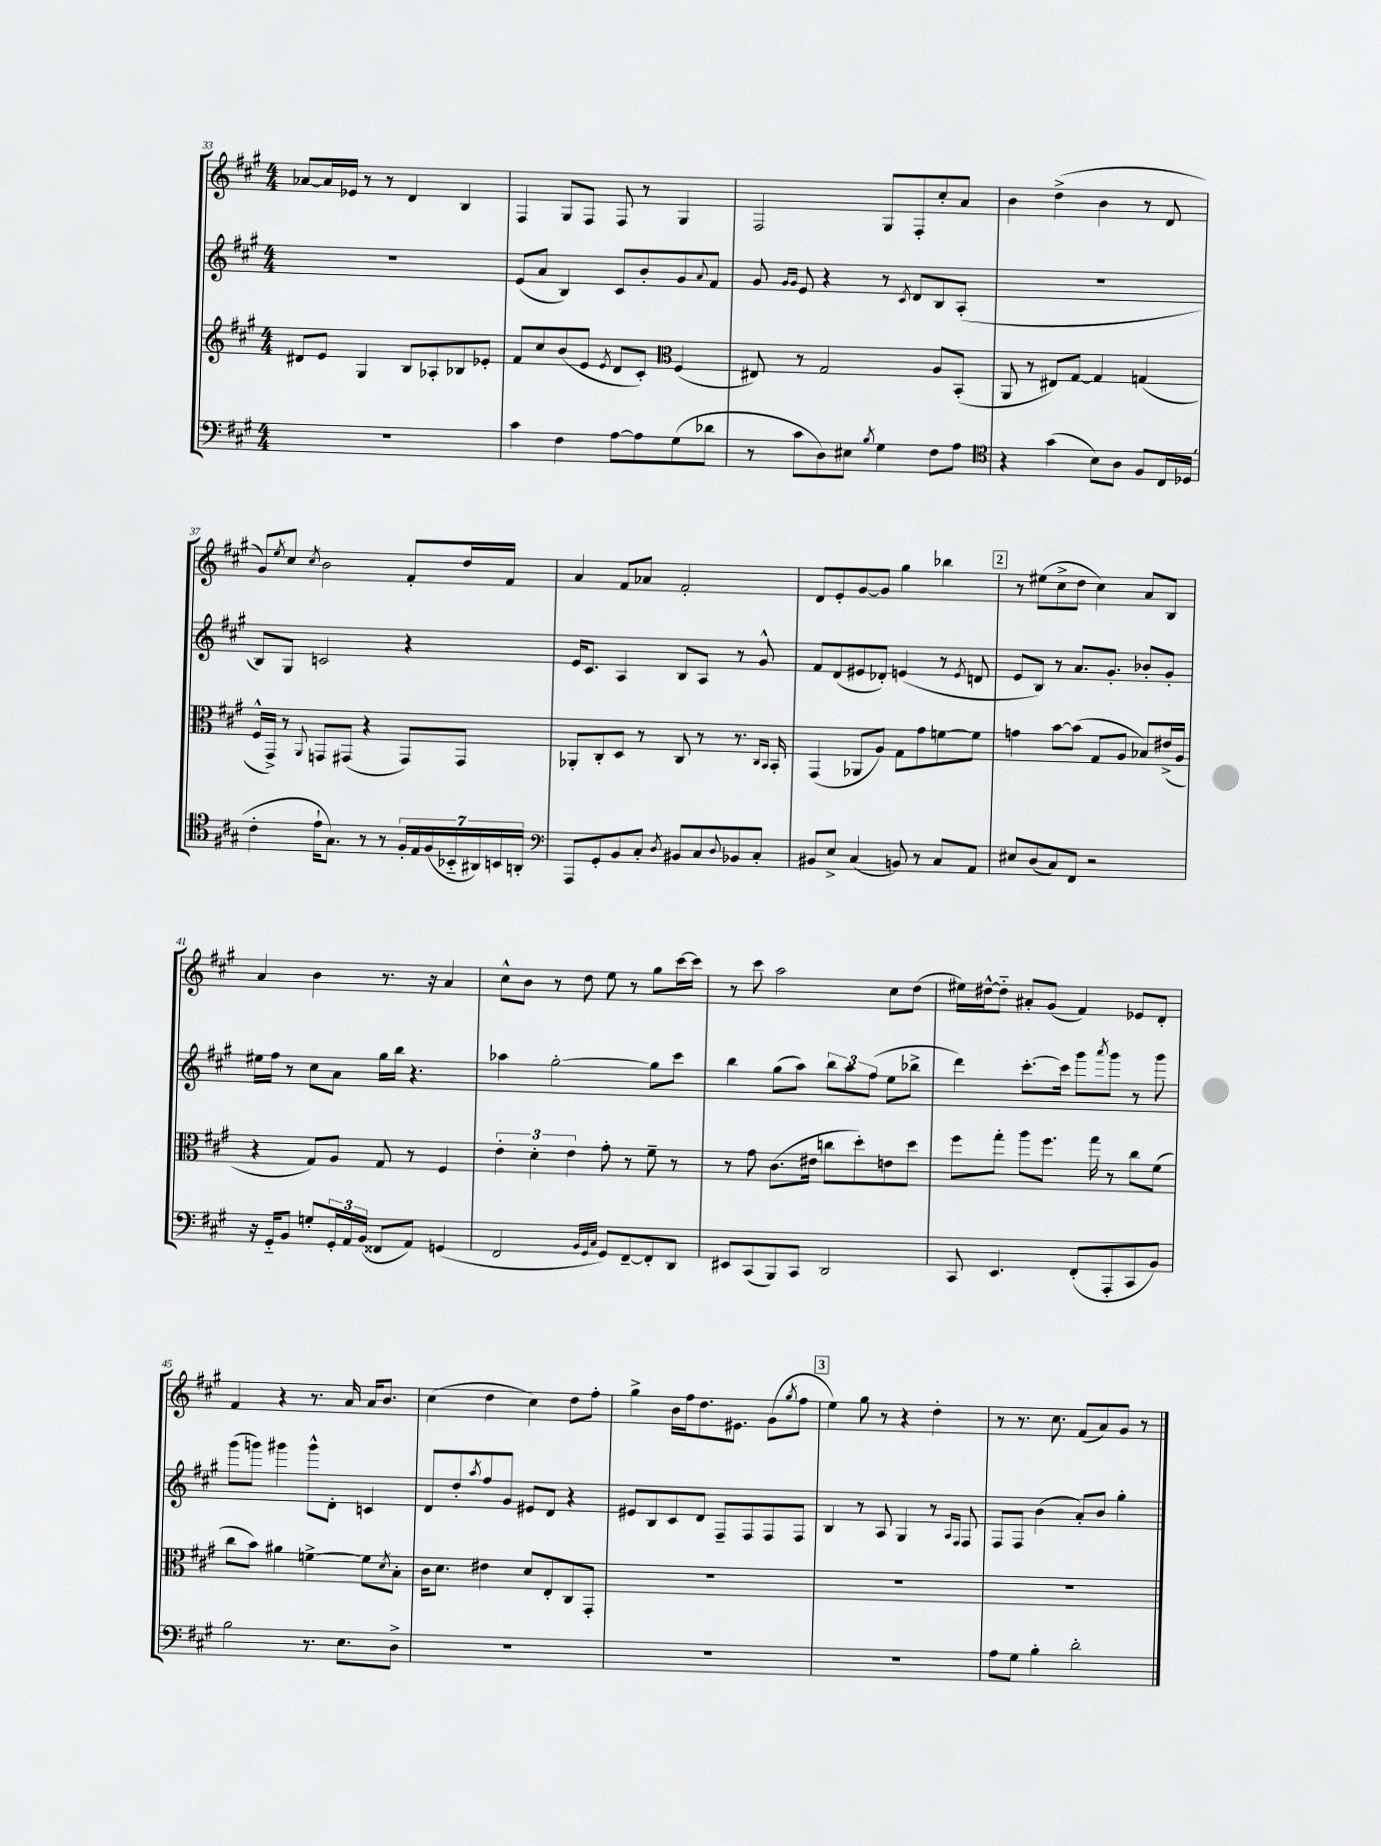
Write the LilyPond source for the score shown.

<<
\new StaffGroup <<
\new Staff = "s0" {
    \clef treble \key a \major \numericTimeSignature \time 4/4
    aes'8~ aes'16 ees'16 r8 r8 d'4 b4 |
    fis4 gis8 fis8 fis8 r8 gis4 |
    fis2 gis8 fis8-. cis''8-. a'8 |
    b'4 d''4->( b'4 r8 d'8 |
    gis'8) \acciaccatura { e''8 } cis''8 \acciaccatura { cis''8 } b'2 fis'8-. d''16 fis'16 |
    a'4 fis'8 aes'8 fis'2-. |
    d'8 e'8-. gis'8~ gis'8 gis''4 bes''4 |
    \mark \markup { \box "2" } r8 eis''8( cis''8-> d''8 cis''4) a'8 b8 |
    a'4 b'4 r8. r16 a'4 |
    cis''8-^ b'8 r8 d''8 e''8 r8 gis''8 cis'''16~ cis'''16 |
    r8 cis'''8 a''2 cis''8 d''8( |
    eis''16) dis''16~-^ dis''8-_ ais'8-. gis'8( fis'4) ees'8 d'8-. |
    fis'4 r4 r8. a'16 a'16 b'8. |
    cis''4( d''4 cis''4) d''8 fis''8-. |
    gis''4-> b'16 fis''16 d''8. eis'8. gis'8( \acciaccatura { gis''8 } fis''8 |
    \mark \markup { \box "3" } e''4) gis''8 r8 r4 d''4-. |
    r8 r8. cis''8. fis'8( a'8) gis'8 r8 \bar "|." |
}
\new Staff = "s1" {
    \clef treble \key a \major \numericTimeSignature \time 4/4
    R1 |
    e'8( a'8 b4) cis'8 b'8-. gis'8 \appoggiatura { a'8 } fis'8 |
    gis'8 \grace { gis'16 gis'16 } e'8 r4 r8 \acciaccatura { cis'8 } d'8 b8 a8-.( |
    R1 |
    b8) gis8 c'2 r4 |
    e'16 cis'8. a4 b8 a8 r8 gis'8-^ |
    fis'8 d'8( eis'8 des'8-.) e'4( r8 \acciaccatura { e'8 } d'8 |
    \mark \markup { \box "2" } e'8 b8) r8 a'8. gis'8.-. bes'8-. gis'8-. |
    eis''16 fis''16 r8 cis''8 a'8 gis''16 b''16 r4. |
    aes''4 gis''2~-. gis''8 cis'''8 |
    b''4 gis''8( a''8) \tuplet 3/2 { b''8 a''8 fis''8( } e''8 bes''8-> |
    d'''4) cis'''8.~-. cis'''16 gis'''8 \acciaccatura { a'''8 } gis'''8 r8 gis'''8 |
    gis'''8( g'''8) gis'''4 gis'''8-^ d'8-. c'4 |
    d'8 d''8-. \acciaccatura { a''8 } fis''8 gis'8 eis'8 d'8 r4 |
    eis'8 b8 cis'8 d'8 fis8-- fis8 fis8 fis8 |
    \mark \markup { \box "3" } b4 r8 a8 gis4 r8 \grace { a16 fis16 } fis8 |
    fis8 fis8 b'4( a'8-.) b'8 gis''4-. \bar "|." |
}
\new Staff = "s2" {
    \clef treble \key a \major \numericTimeSignature \time 4/4
    dis'8 e'8 gis4 b8 aes8-. bes8 ees'8-. |
    fis'8 cis''8 b'8( e'8 \acciaccatura { e'8 } d'8 cis'8-.) \clef alto fis4( |
    eis8) r8 gis2 a8 b,8-.( |
    a,8 r8 eis8) gis8~ gis4 g4( |
    fis16-^ gis,16->) r8 \appoggiatura { a,8 } g,8 gis,8( r4 gis,8) gis,8 |
    aes,8-. cis8-. d8 r8 cis8 r8 r8. \grace { cis16 b,16 } b,16-. |
    gis,4( aes,8 a8) gis8 gis'8 f'8~ f'8 |
    \mark \markup { \box "2" } g'4 b'8~ b'8( gis8 a8 bes8) eis'16->( a16 |
    r4 gis8) a8 gis8 r8 fis4 |
    \tuplet 3/2 { e'4-. d'4-. e'4 } gis'8-. r8 fis'8-- r8 |
    r8 gis'8 cis'8.( eis'16 c''8 d''8-.) e'8 d''8 |
    fis''8 gis''8-. a''8 fis''8. gis''16 r8 cis''8 fis'8( |
    cis''8 b'8) ais'4 f'4~-> f'8 \acciaccatura { d'8 } b8-. |
    cis'16 d'8. eis'4 d'8 e8-. cis8 gis,8-. |
    R1 |
    \mark \markup { \box "3" } R1 |
    R1 \bar "|." |
}
\new Staff = "s3" {
    \clef bass \key a \major \numericTimeSignature \time 4/4
    R1 |
    cis'4 fis4 a8~ a8 gis8( des'8 |
    r8 cis'8 d8) eis8 \acciaccatura { b8 } gis4 fis8 a8 |
    \clef tenor r4 gis'4( b8) a8 fis8 cis16 des16( |
    cis'4-. e'16-! gis8.) r8 r8 \tuplet 7/4 { fis16-. e16 fis16( bes,16-_ ais,16) b,16 a,16-. } |
    \clef bass a,,8 gis,8-. b,8 cis8-. \acciaccatura { d8 } bis,8 cis8 \appoggiatura { d8 } bes,8 cis8-. |
    bis,8 e8-> cis4( b,8) r8 cis8 a,8 |
    \mark \markup { \box "2" } eis8 d8( cis8) fis,8 r2 |
    r16 gis,16-_ b,8 g8-. \tuplet 3/2 { gis,16-. a,16 b,16( } fisis,8 a,8) g,4( |
    fis,2 \grace { b,32 gis,32 cis32 } gis,8) fis,8~-- fis,8-. d,8 |
    eis,8 cis,8( b,,8) cis,8 d,2 |
    cis,8 e,4. fis,8-.( a,,8-. cis,8 b,8) |
    b2 r8. e8. d8-> |
    R1 |
    R1 |
    \mark \markup { \box "3" } R1 |
    a8 gis8 b4-. d'2-. \bar "|." |
}
>>
>>
\layout { \context { \Score currentBarNumber = #33 } }
